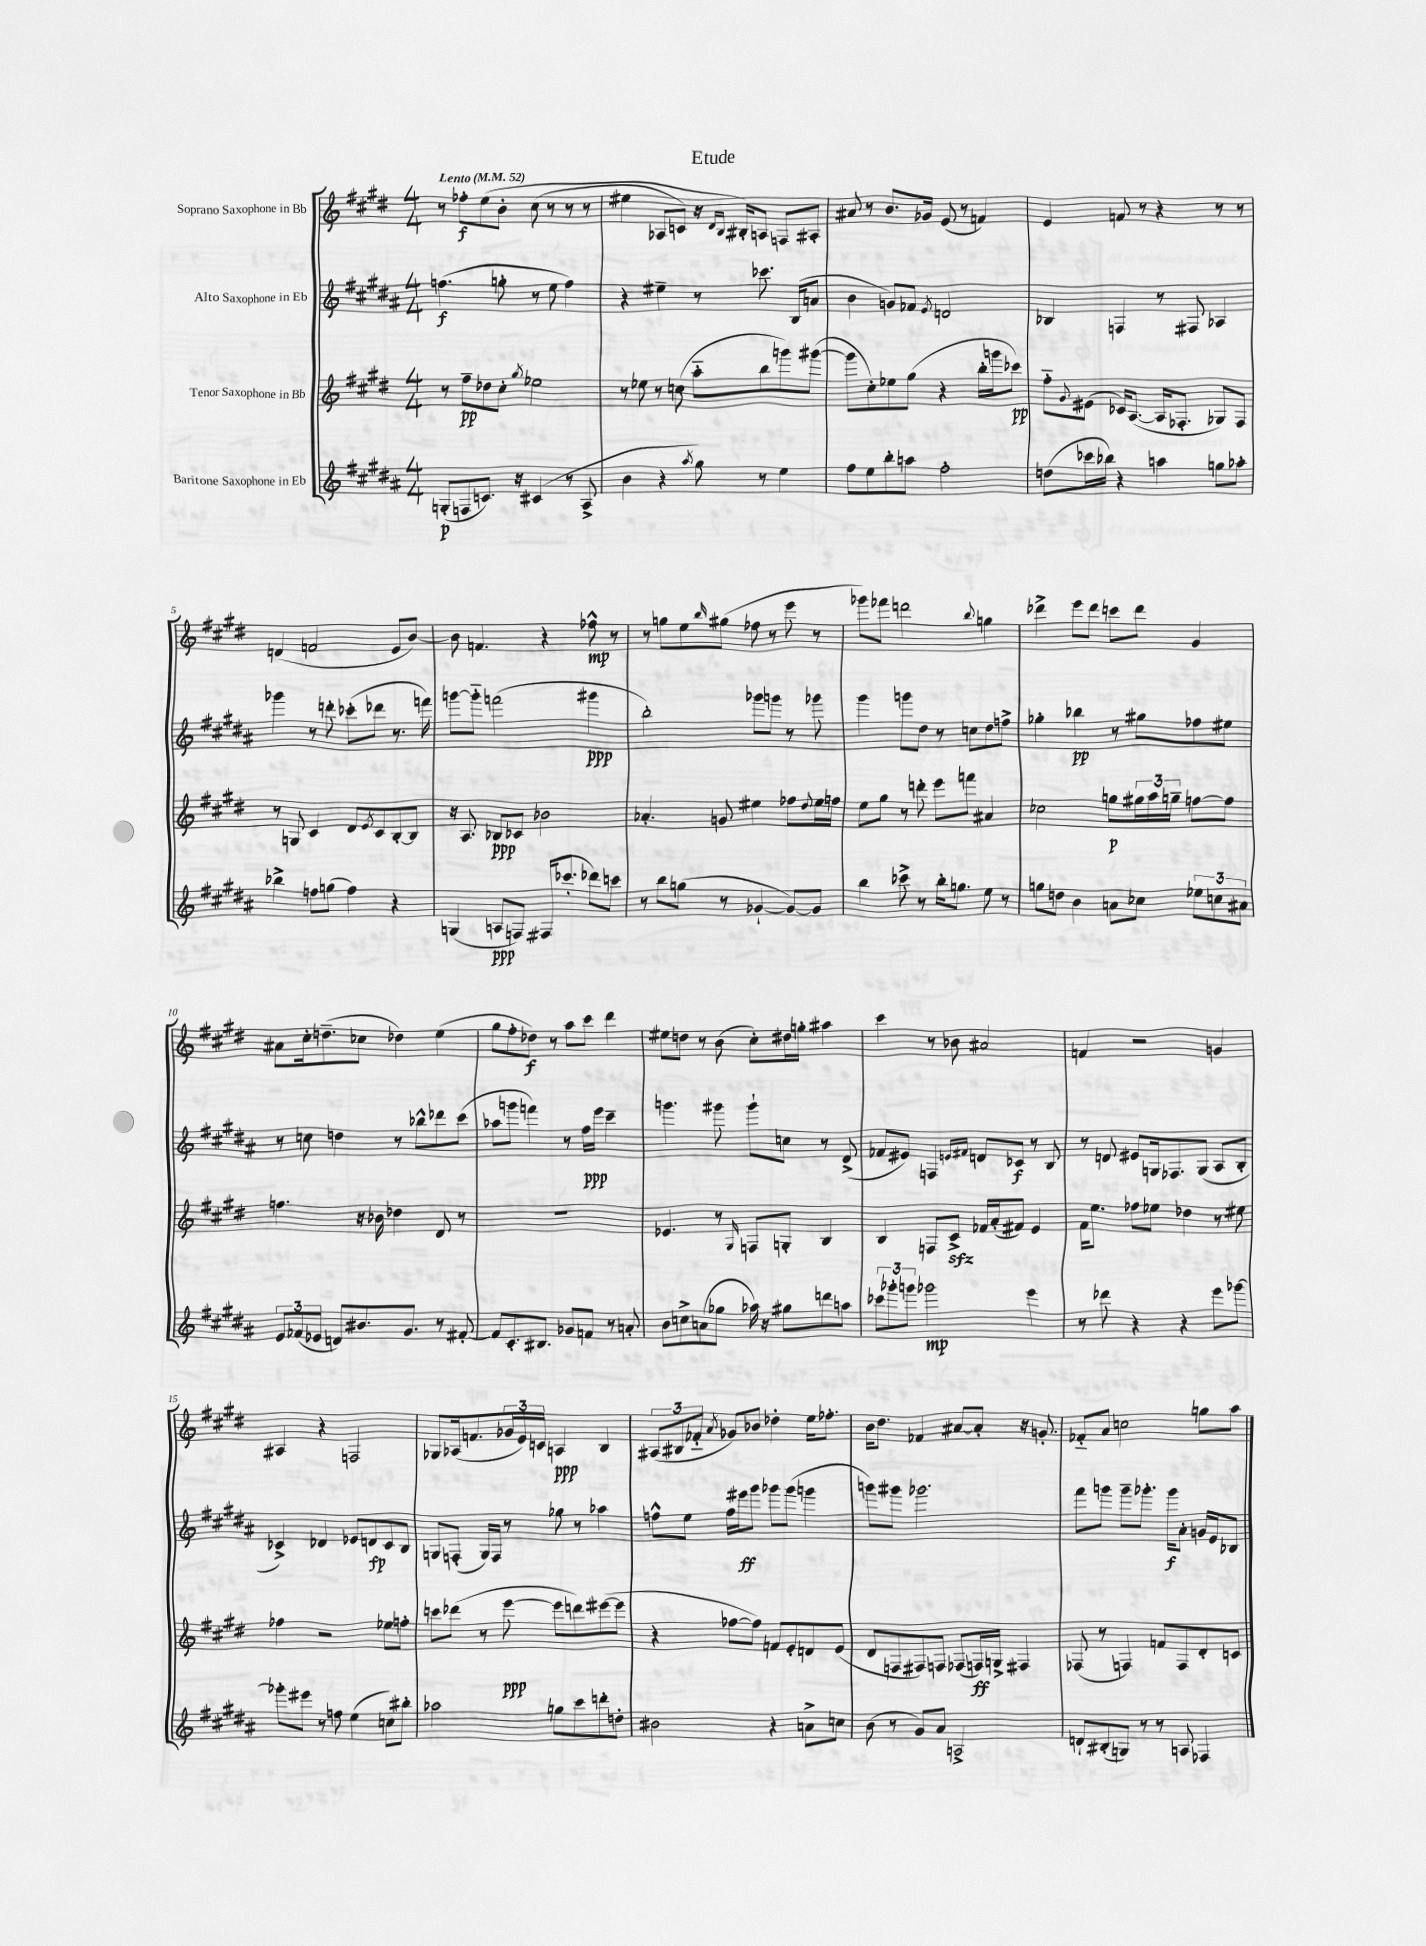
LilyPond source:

\header { title = "Etude" }
<<
\new StaffGroup <<
\new Staff = "s0" \with { instrumentName = "Soprano Saxophone in Bb" } {
    \clef treble \key e \major \numericTimeSignature \time 4/4 \tempo "Lento" 4 = 52
    r8 fes''8-.\f e''8\( b'8-. cis''8( r8 r8 r8 |
    eis''4 aes8 c'8) r16 \grace { dis'16 b16 } bis16-.\) a8 f8 ais8-. |
    ais'8 r8 b'8. ges'16 e'8( r8 f'4) |
    e'4 f'8 r8 r4 r8 r8 |
    d'4( f'2 e'8 b'8~) |
    b'8 f'4. r4 fes''8-^\mp r8 |
    r8 g''8 e''8 \grace { b''16 } gis''8( fes''8 r8 e'''8 r8 |
    ges'''8) fes'''8 d'''2 \appoggiatura { b''8 } g''4 |
    des'''4-> e'''8 des'''8 c'''8 des'''8 gis'4 |
    ais'8 cis''16-. d''8.--( ces''8 des''4) e''4( |
    gis''8 fis''8-. des''8\f) r8 a''8 cis'''8 dis'''4 |
    eis''8 d''8 r8 b'8( cis''8-.) dis''16 g''16-. ais''4 |
    cis'''4 r8 bes'8 ais'2 |
    f'4 r2 g'4 |
    ais4 r4 f2 |
    ges8 aes16( f'8. \tuplet 3/2 { ges'16 e'16) c'16 } a4\ppp b4 |
    \tuplet 3/2 { ais8( bis8 fes'8-_ } \acciaccatura { a'8 } ges'8) bes'8 des''4-. e''16 fes''8.-. |
    b'16 dis''8. fes'4 ais'8~ ais'8-. r16 g'8.-. |
    fes'8-_ a'8 c''2 g''8 a''8 \bar "|." |
}
\new Staff = "s1" \with { instrumentName = "Alto Saxophone in Eb" } {
    \clef treble \key b \major \numericTimeSignature \time 4/4
    f''4.\f( g''8-. r8 e''8 f''4) |
    r4 eis''4-- r8 ces'''8. b16( a'8 |
    b'4 g'8) fes'8 \acciaccatura { e'8 } d'2 |
    bes4 f4 r8 fis8 aes4 |
    ges'''4 r8 d'''8-. ces'''8-.( des'''8 r8. f'''16) |
    g'''8~ g'''8-_ f'''2( gis'''4\ppp |
    b''2-.) ges'''8 g'''8 r8 ges'''8 |
    gis'''4 g'''8 dis''8 r8 c''8 dis''8 f''8-> |
    ges''4-. bes''4\pp r8 gis''8 fes''8 eis''8 |
    r8 c''8 d''4 r8 bes''8-^ des'''8 cis'''8( |
    aes''8 g'''8 f'''4) r8 fis''16\ppp e'''16 cis'''4-- |
    g'''4. gis'''8 gis'''8-! c''8 r8 dis'8->( |
    fes'8 eis'8) f4 \grace { e'16 fis'16 } d'8 ces'8\f r8 b8 |
    r8 d'8 eis'8 g16 fes8. g8( ais8 b8-. |
    ces'4->) des'4 ees'8 d'8\fp ces'8 b8 |
    g8 f8-.( g16) f16 r8 ges''8 r8 aes''4 |
    f''8-^ e''8 f''16 eis'''16\ff gis'''8 ges'''8 ges'''8( g'''4 |
    g'''8) gis'''8 ges'''2. |
    fis'''8 g'''8 g'''8-- ges'''8.-. ges'''16\f ais'8-. g'16 e'16 bes8 \bar "|." |
}
\new Staff = "s2" \with { instrumentName = "Tenor Saxophone in Bb" } {
    \clef treble \key e \major \numericTimeSignature \time 4/4
    r8 fis''8--\pp des''8 cis''8-. \acciaccatura { gis''8 } ees''2 |
    r8 ees''8 r8 c''8( a''8-_ b''8 g'''8) gis'''8~( |
    gis'''8 cis''8-.) ees''8 gis''8( r4 b''16-. g'''16 ces'''8\pp) |
    fis''8-_ \appoggiatura { gis'8 } eis'8( ces'16) a8.~( a16 fes8.-. ges8) fes8 |
    r8 g8 cis'4 dis'8 \acciaccatura { e'8 } cis'8 b8~-. b8 |
    r16 a8. bes8\ppp ces'8 bes'2 |
    aes'4.-. g'8 eis''4 fes''8 \appoggiatura { dis''8 } eis''16 f''16 |
    e''8 gis''8 r8 d'''8-. e'''8 f'''8 ais'4 |
    ces''2 g''8\p \tuplet 3/2 { gis''16 a''16 g''16-- } f''8~ f''8 |
    f''4. r16 bes'16 des''4 dis'8 r8 |
    R1 |
    ees'4. r8 \grace { gis16 } f8 g8-. b4 |
    b4 f8 cis'8->\sfz fes'16 a'16-.( fis'8) e'4 |
    fis'16 e''8. fes''8 ees''8 des''4 r8 eis''8 |
    fes''4 r2 ees''8 f''8-. |
    c'''8 des'''8( r8 e'''8~\ppp e'''8 d'''8) eis'''8~( eis'''8 |
    r4 fes''8~ fes''8) f'8 e'8-. d'8 e'8( |
    dis'8 f8 fis8) f8 fes8( f16\ff) g16-> fis4 |
    fes8( r8 f4) f'8 f8 dis'8-. c'8 \bar "|." |
}
\new Staff = "s3" \with { instrumentName = "Baritone Saxophone in Eb" } {
    \clef treble \key b \major \numericTimeSignature \time 4/4
    g8-.\p( f8 c'8.) r16 cis'4( r8 ais8-> |
    b'4 r4 \acciaccatura { ais''8 } gis''8) r8 e''4 |
    fis''8 e''8 b''8-. a''8 fis''2-. |
    d''8( ces'''16 bes''16) r4 a''4 g''8 aes''8-. |
    bes''4-> f''8 g''8( f''4) r4 |
    g4( a8\ppp f8) fis16( ces'''8.-. des'''8) c'''8 |
    r8 b''8 g''8( r8 ges'4~-! ges'8~) ges'8 |
    b''4 ces'''8-> r8 b''16-. g''8. e''8 r8 |
    g''8 d''8 b'4 a'8 ces''8 \tuplet 3/2 { ees''8 c''8 ais'8 } |
    \tuplet 3/2 { e'8 fes'8( ees'8 } d'8) bis'8. gis'8. r8 fis'8~-. |
    fis'8 cis'8.-. bis8. ges'8 f'8 r8 a'8-. |
    b'8 c''8-> a'8( ges''8 aes''16) r16 gis''8 d'''8 a''8 |
    \tuplet 3/2 { ces'''8 ges'''8-. g'''8 } ges'''2\mp e'''4 |
    r8 des'''8 r4 r4 e'''8 ges'''8~ |
    ges'''8-. eis'''8 r8 f''8 e''4( c''8) bis''8-. |
    aes''2 g''8 cis'''8 d'''8-. d''8-. |
    bis'2 r4 a'8-> c''8 |
    b'8( r8 gis'8) ais'8 a2-> |
    d'8-! bis8-.( g8) r8 r8 a8 fes4 \bar "|." |
}
>>
>>
